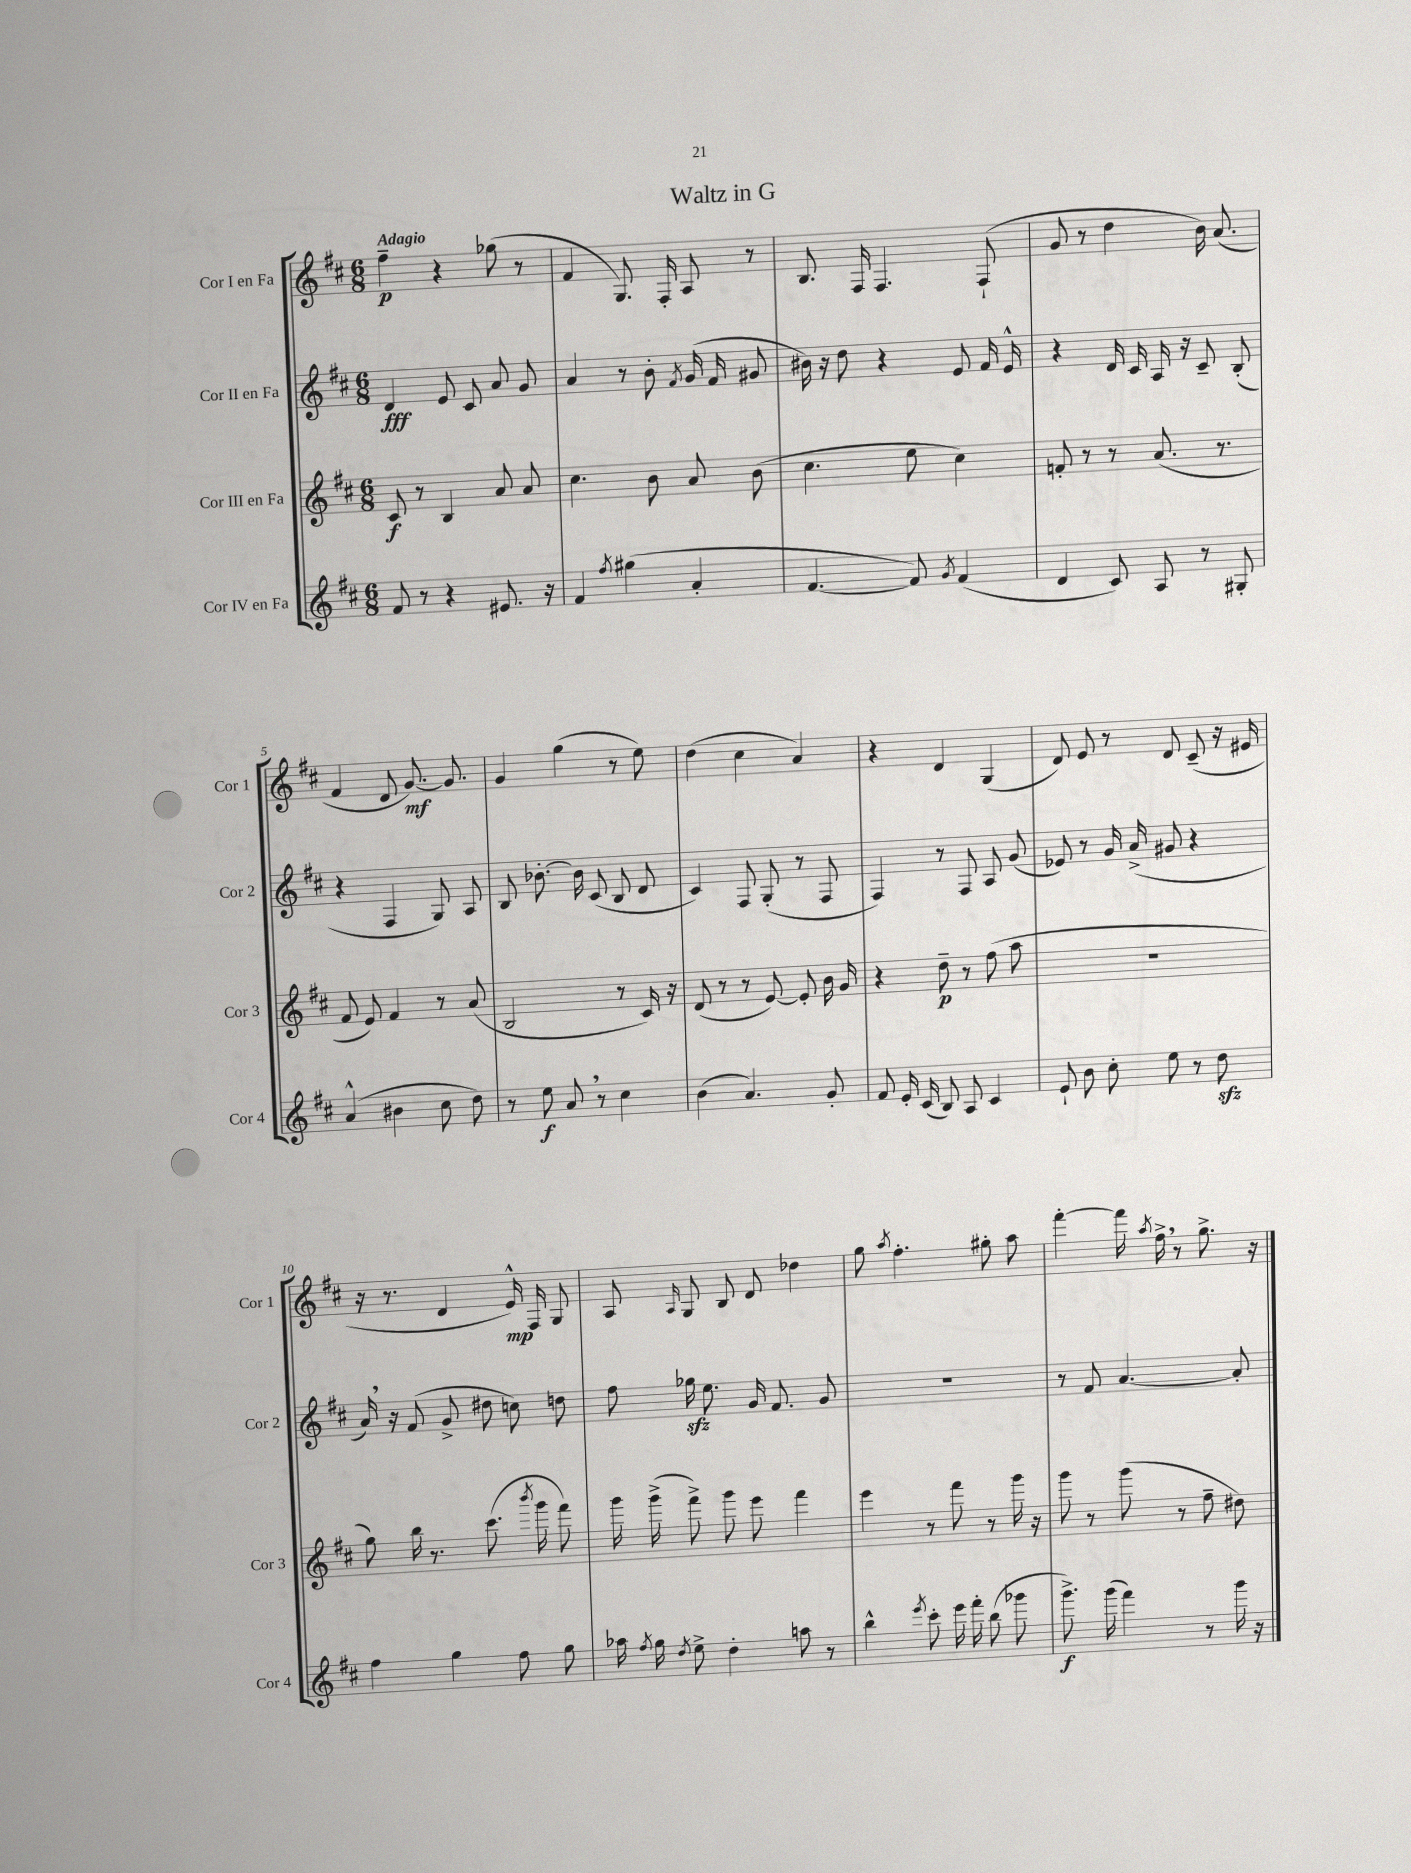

**kern	**kern	**kern	**kern
*staff4	*staff3	*staff2	*staff1
*clefG2	*clefG2	*clefG2	*clefG2
*k[f#c#]	*k[f#c#]	*k[f#c#]	*k[f#c#]
*M6/8	*M6/8	*M6/8	*M6/8
8f#	8c#	4d	4ff#~
8r	8r	.	.
4r	4B	8e	4r
.	.	8c#	.
8.e#	8a	8a	(8gg-
.	8a	8g	8r
16r	.	.	.
=	=	=	=
4f#	4.cc#	4a	4f#
8qff#	.	.	.
(4gg#	.	8r	8.G)
.	8b	8b'	.
.	.	.	16F#'
.	.	8qf#	.
4a'	8a	(16g	8A
.	.	16f#	.
.	(8b	8g#	8r
=	=	=	=
[4.f#	4.cc#	16b#)	8.B
.	.	16r	.
.	.	8dd	.
.	.	.	16F#
.	.	4r	4.F#
8f#])	8ee	.	.
8qg	.	.	.
(4f#	4cc#)	8e	.
.	.	16f#	(8F#`
.	.	16e^^	.
=	=	=	=
4d	8f'	4r	8g
.	8r	.	8r
8c#)	8r	16d	4dd
.	.	16c#	.
8A	(8.a	16A	.
.	.	16r	.
8r	.	8c#~	16b)
.	8.r	.	(8.a
8G#'	.	(8B'	.
=	=	=	=
(4a^^	8f#	4r	4f#
.	8e)	.	.
4b#	4f#	4F#	8d
.	.	.	[8.g)
8cc#	8r	8G)	.
.	.	.	8.g]
8dd)	(8a	8A	.
=	=	=	=
8r	2B	8B	4g
8ee	.	[8.b-'	.
8a	.	.	(4gg
.	.	16b-]	.
8r	.	(8c#	.
4cc#	8r	8B	8r
.	16c#)	8d	8ee)
.	16r	.	.
=	=	=	=
(4b	(8d	4c#)	(4dd
.	8r	.	.
4.a)	8r	8F#	4cc#
.	[8e)	(8G'	.
.	8e']	8r	4a)
8g'	16b	8F#	.
.	16g	.	.
=	=	=	=
8f#	4r	4F#)	4r
16e'	.	.	.
(16c#	.	.	.
8B)	8dd~	8r	4d
8A	8r	8F#	.
4c#	(8ff#	8A	(4G
.	8aa	(8g	.
=	=	=	=
8e`	2.r	8e-)	8d)
8b	.	8r	8e
8cc#'	.	16g	8r
.	.	(16a^	.
8ee	.	8g#	8d
8r	.	4r	(8c#~
8dd	.	.	16r
.	.	.	16e#
=	=	=	=
4ff#	8gg)	16a)	16r
.	.	16r	8.r
.	16bb	(8f#	.
.	8.r	.	.
4gg	.	8g^	4d
.	(8.ccc#	8dd#	.
8ff#	.	8cc)	16e^^)
.	8qbbb	.	.
.	16ggg	.	16F#
8gg	8fff#)	8dd	8G
=	=	=	=
16aa-	16ggg	8ff#	8A
8qff#	.	.	.
16gg	(16ggg^	.	.
8qdd	.	.	16qqA
8ee^	8fff#^)	16gg-	8G
.	.	8.ee	.
4dd'	8ggg	.	8B
.	8eee	16g	8d
.	.	8.f#	.
8aa	4fff#	.	4dd-
8r	.	8g	.
=	=	=	=
4bb^^	4eee	2.r	8gg
.	.	.	8qaa
.	.	.	4.ff#'
8qeee	.	.	.
8ccc#'	8r	.	.
16eee	8fff#	.	.
16fff#'	.	.	.
(8bb	8r	.	8gg#'
8ggg-	16ggg	.	8aa
.	16r	.	.
=	=	=	=
8.ggg^)	8ggg	8r	[4fff#'
.	8r	8f#	.
(16ggg	.	.	.
4fff#)	(8ggg	[4.a	16fff#]
.	.	.	8qaa
.	.	.	16ff#^
.	8r	.	8r
8r	8ff#~	.	8.gg^
16ggg	8dd#)	8a']	.
16r	.	.	16r
==	==	==	==
*-	*-	*-	*-
